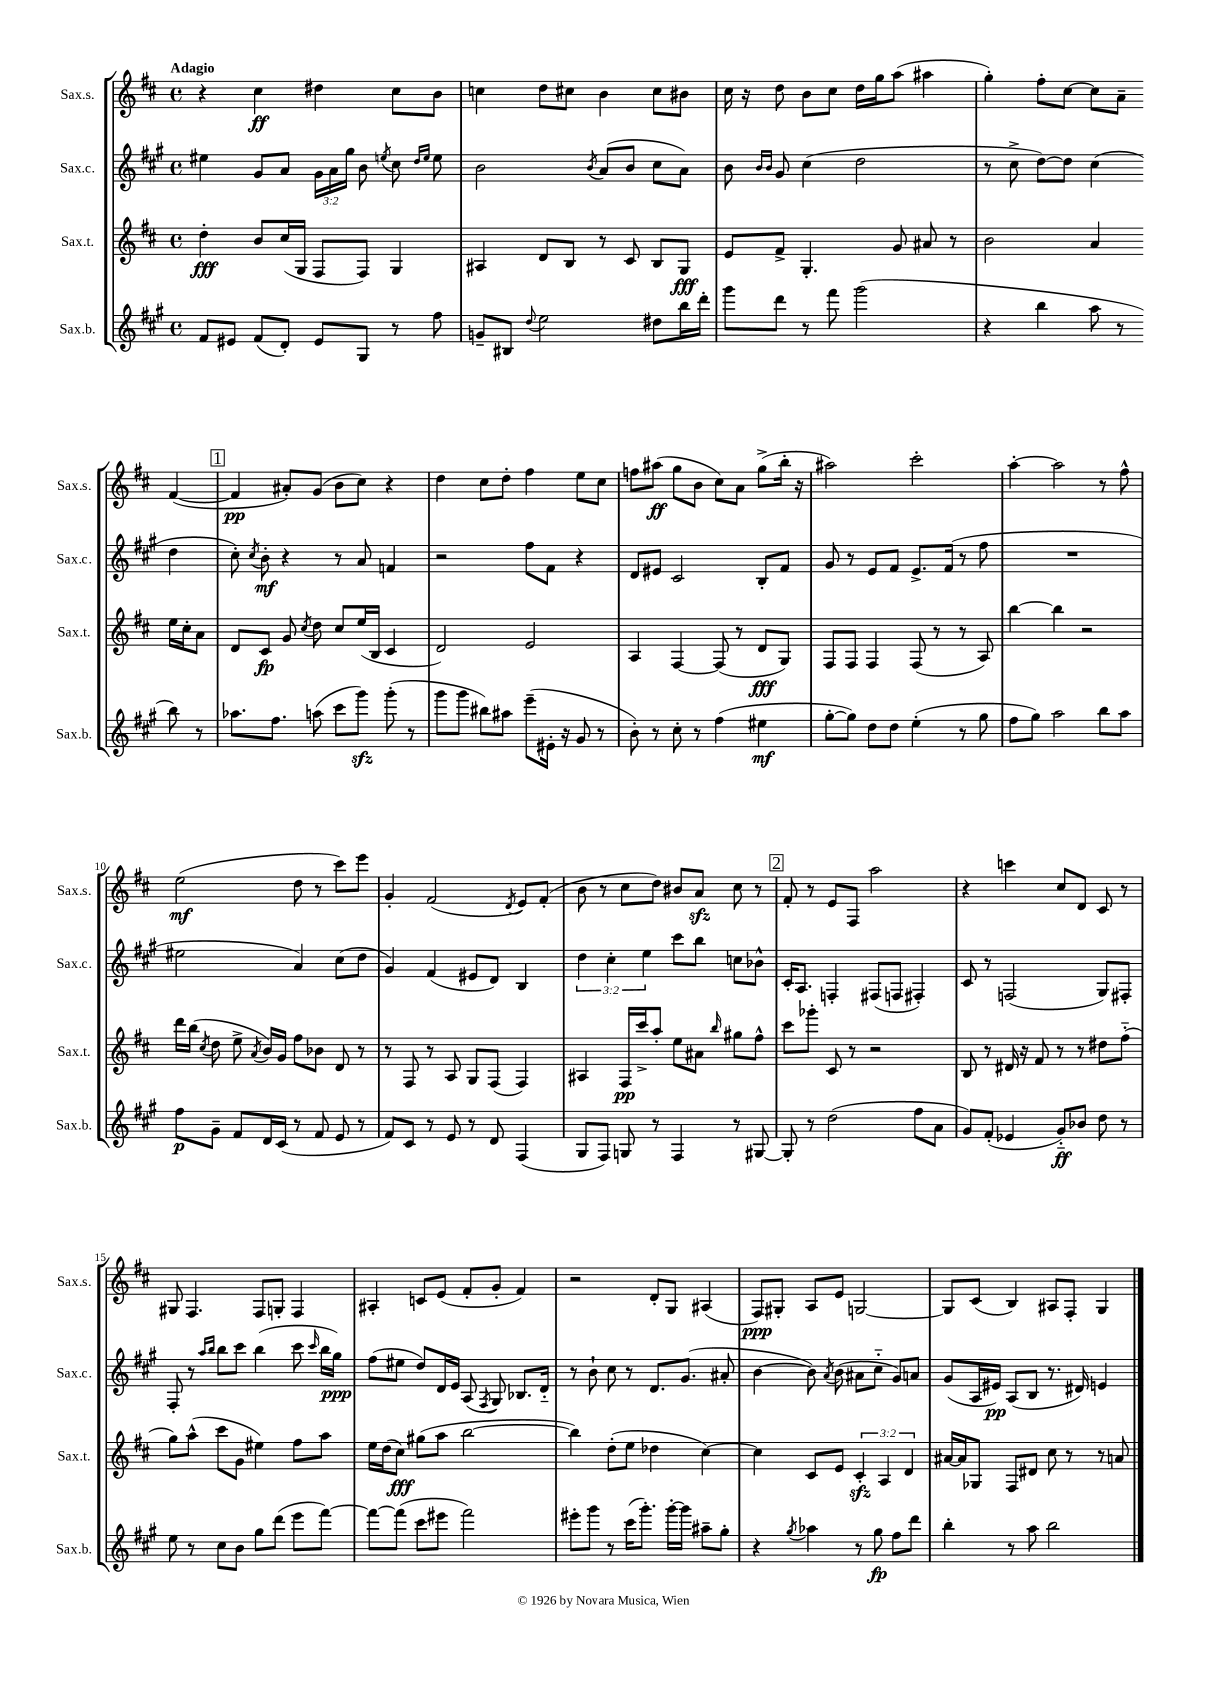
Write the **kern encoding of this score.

**kern	**kern	**kern	**kern
*staff4	*staff3	*staff2	*staff1
*clefG2	*clefG2	*clefG2	*clefG2
*k[f#c#g#]	*k[f#c#]	*k[f#c#g#]	*k[f#c#]
*M4/4	*M4/4	*M4/4	*M4/4
*met(c)	*met(c)	*met(c)	*met(c)
8f#	4dd'	4ee#	4r
8e#	.	.	.
(8f#	8b	8g#	4cc#
8d')	(16cc#	8a	.
.	16G	.	.
8e#	8F#	24g#	4dd#
.	.	24a	.
.	.	24gg#	.
8G#	8F#)	8b	.
.	.	8qee	.
8r	4G	8cc#	8cc#
.	.	16qqdd	.
.	.	16qqee	.
8ff#	.	8ee	8b
=	=	=	=
8g~	4A#	2b	4cc
8B#	.	.	.
8qqdd	.	.	.
2ee	8d	.	8dd
.	8B	.	8cc#
.	.	8qb	.
.	8r	(8a	4b
.	8c#	8b	.
8dd#	8B	8cc#	8cc#
16bb	8G	8a)	8b#
16ddd'	.	.	.
=	=	=	=
8ggg#	8e	8b	16cc#
.	.	.	16r
.	.	16qqb	.
.	.	16qqb	.
8ddd	8f#^	8g#	8dd
8r	4.G'	(4cc#	8b
8fff#	.	.	8cc#
(2ggg#	.	2dd	16dd
.	.	.	16gg
.	8g	.	(8aa
.	8a#	.	4aa#
.	8r	.	.
=	=	=	=
4r	2b	8r	4gg')
.	.	8cc#^	.
4bb	.	[8dd)	8ff#'
.	.	8dd]	[8cc#
8aa	4a	(4cc#	8cc#]
8r	.	.	8a~
8bb)	16ee	4dd	([4f#
.	16cc#'	.	.
8r	8a	.	.
=	=	=	=
8.aa-	8d	8cc#')	4f#]
.	.	8qcc#	.
.	8c#	8b'	.
8.ff#	.	.	.
.	8g	4r	8a#')
.	8qcc#	.	.
(8aa	8dd	.	(8g
8ccc#	8cc#	8r	8b
8ggg#)	(16ee	8a	8cc#)
.	16B	.	.
(8ggg#'	4c#	4f	4r
8r	.	.	.
=	=	=	=
8ggg#	2d)	2r	4dd
8ggg#	.	.	.
8bb#)	.	.	8cc#
8aa#	.	.	8dd'
(8eee~	2e	8ff#	4ff#
16e#'	.	8f#	.
16r	.	.	.
8g#	.	4r	8ee
8r	.	.	8cc#
=	=	=	=
8b')	4A	8d	8ff
8r	.	8e#	(8aa#
8cc#'	[4F#	2c#	8gg
8r	.	.	8b
(4ff#	(8F#]	.	8cc#)
.	8r	.	8a
4ee#	8d	8B'	(8gg^
.	8G)	8f#	16bb'
.	.	.	16r
=	=	=	=
[8gg#'	8F#	8g#	2aa#)
8gg#])	8F#	8r	.
8dd	4F#	8e	.
8dd	.	8f#	.
(4ee'	(8F#	8.e^	2ccc#'
.	8r	.	.
.	.	(16f#	.
8r	8r	8r	.
8gg#	8A)	8ff#	.
=	=	=	=
8ff#	[4bb	1r	[4aa'
8gg#)	.	.	.
2aa	4bb]	.	2aa]
.	2r	.	.
8bb	.	.	8r
8aa	.	.	8ff#^^
=	=	=	=
8ff#	16ddd	2ee#	(2ee
.	(16bb	.	.
.	8qcc#	.	.
8g#~	8dd	.	.
8f#	8ee^	.	.
.	8qa	.	.
16d	16b)	.	.
(16c#	16g	.	.
8r	8ff#	4a)	8dd
8f#	8b-	.	8r
8e	8d	(8cc#	8ccc#)
8r	8r	8dd	8eee
=	=	=	=
8f#)	8r	4g#)	4g'
8c#	8F#	.	.
8r	8r	(4f#	(2f#
8e	8A	.	.
8r	8G	8e#	.
8d	(8F#	8d)	.
.	.	.	8qd
(4F#	4F#)	4B	8e)
.	.	.	(8f#'
=	=	=	=
8G#	4A#	6dd	8b
8F#)	.	.	8r
.	.	6cc#'	.
8G	16F#	.	8cc#
.	16ccc#^	.	.
.	.	6ee	.
8r	8aa'	.	8dd)
4F#	8ee	8ccc#	8b#
.	8a#	8bb	8a
.	16qqbb	.	.
8r	8gg#	8cc	8cc#
[8G#	8ff#^^	8b-^^	8r
=	=	=	=
8G#']	8ccc#	16c#'	8f#'
.	.	8.A	.
8r	8ggg-'	.	8r
(2dd	8c#	4F'	8e
.	8r	.	8F#
.	2r	(8F#	2aa
.	.	8F	.
8ff#	.	4F#')	.
8a	.	.	.
=	=	=	=
8g#)	8B	8c#	4r
(8f#'	8r	8r	.
4e-	16d#	(2F	4ccc
.	16r	.	.
.	8f#	.	.
8g#'~)	8r	.	8cc#
8b-	8r	.	8d
8dd	8dd#	8G#)	8c#
8r	(8ff#'~	8F#'	8r
=	=	=	=
8ee	8gg)	8F#'	8G#
8r	(8aa^^	8r	4.F#
.	.	16qqaa	.
.	.	16qqbb	.
8cc#	8ccc#	8bb	.
8b	8g	8ccc#	.
8gg#	4ee#)	(4bb	8F#
(8ddd	.	.	8G'
8eee	8ff#	8ccc#	4F#
.	.	16qqccc#	.
[8fff#)	8aa	16bb	.
.	.	16gg#)	.
=	=	=	=
8fff#_	16ee	(8ff#	4A#'
.	(16dd	.	.
(8fff#]	8cc#)	8ee#	.
8ccc#	(8gg#	8dd)	8c
8eee#	8aa	16d	(8e
.	.	16e	.
2fff#)	[2bb	(8A	8f#'
.	.	8qF#	.
.	.	8G#)	8g'
.	.	8.B-	4f#)
.	.	16d'~	.
=	=	=	=
8eee#'	4bb])	8r	2r
8ggg#	.	8b`	.
8r	(8dd'	8cc#	.
(16ccc#	8ee	8r	.
8.ggg#')	.	.	.
.	4dd-	8.d	8d'
[16ggg#'	.	.	8G
16ggg#]	.	(8.g#	.
8aa#~	[4cc#)	.	(4A#
8gg#'	.	8a#'	.
=	=	=	=
4r	4cc#]	[4b	8F#)
.	.	.	8G#'
8qgg#	.	.	.
4aa-	8c#	8b])	8A
.	.	8qa	.
.	8e	(8b	8e
8r	6c#'	8a#	[2G
8gg#	.	8cc#'~	.
.	6A	.	.
8ff#	.	8g#)	.
.	6d	.	.
8ddd	.	8a	.
=	=	=	=
4bb'	[16a#	(8g#	8G]
.	16a#]	.	.
.	8G-	16A	(8c#
.	.	16e#)	.
8r	8F#	(8A	4B)
8aa	8d#	8B	.
2bb	8cc#	8.r	8A#
.	8r	.	8F#'
.	.	16d#)	.
.	8r	4e	4G
.	8a	.	.
==	==	==	==
*-	*-	*-	*-
